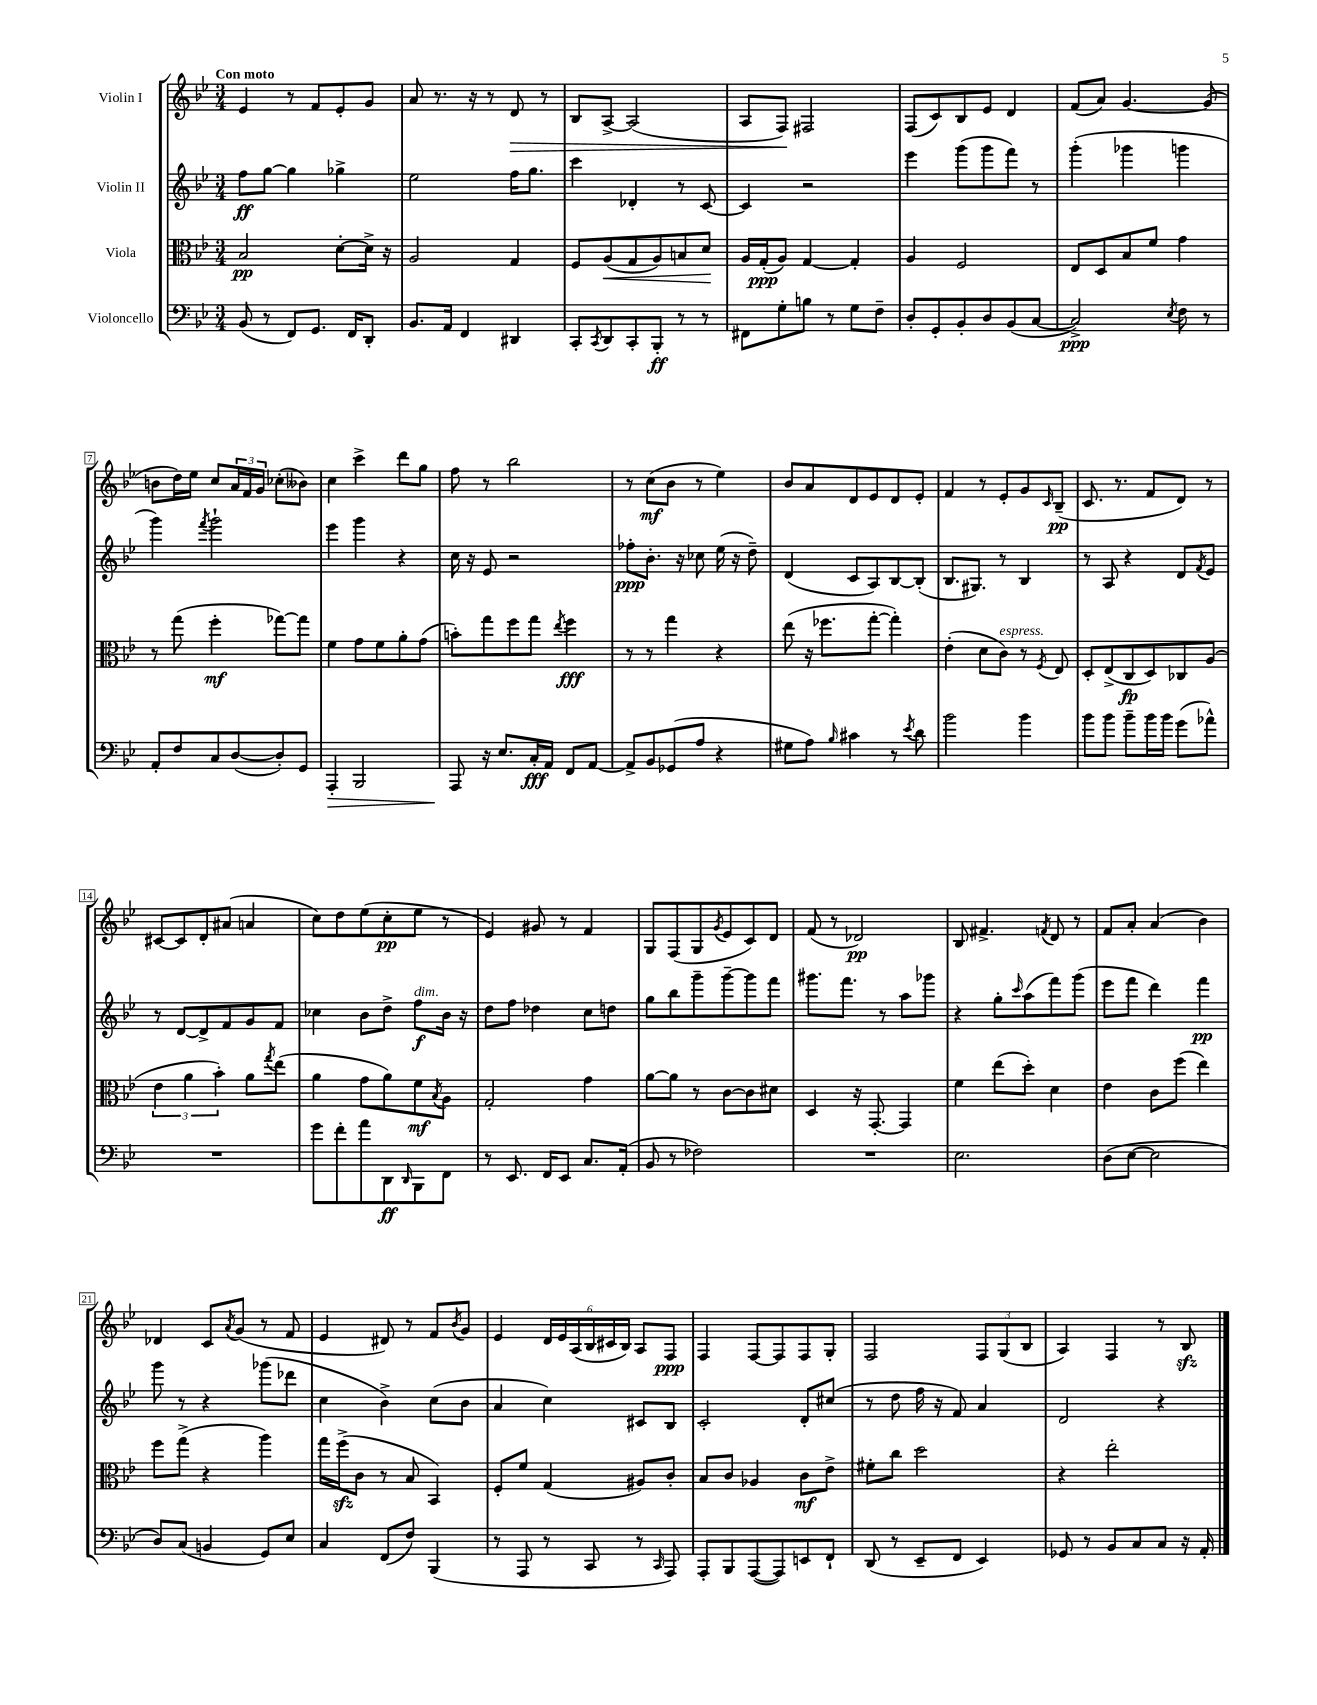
<<
\new StaffGroup <<
\new Staff = "s0" \with { instrumentName = "Violin I" } {
    \clef treble \key bes \major \numericTimeSignature \time 3/4 \tempo "Con moto"
    ees'4 r8 f'8 ees'8-. g'8 |
    a'8 r8. r16 r8 d'8\> r8 |
    bes8 a8~-> a2( |
    a8 f8\!) fis2 |
    f8( c'8) bes8 ees'8 d'4 |
    f'8( a'8) g'4.~ g'8( |
    b'8 d''16) ees''16 c''8 \tuplet 3/2 { a'16 f'16 g'16 } ces''8-.( beses'8) |
    c''4 c'''4-> d'''8 g''8 |
    f''8 r8 bes''2 |
    r8 c''8\mf( bes'8 r8 ees''4) |
    bes'8 a'8 d'8 ees'8 d'8 ees'8-. |
    f'4 r8 ees'8-. g'8 \grace { c'16 } bes8--\pp( |
    c'8. r8. f'8 d'8) r8 |
    cis'8~ cis'8 d'8-. ais'8( a'4 |
    c''8) d''8 ees''8( c''8-.\pp ees''8 r8 |
    ees'4) gis'8 r8 f'4 |
    g8 f8( g8 \acciaccatura { g'8 } ees'8 c'8) d'8 |
    f'8( r8 des'2\pp) |
    bes8 fis'4.-> \acciaccatura { f'8 } d'8 r8 |
    f'8 a'8-. a'4( bes'4) |
    des'4 c'8 \acciaccatura { a'8 } g'8( r8 f'8 |
    ees'4 dis'8) r8 f'8 \acciaccatura { bes'8 } g'8 |
    ees'4 \tuplet 6/4 { d'16 ees'16 a16( bes16 cis'16 bes16) } a8 f8\ppp |
    f4 f8~ f8 f8 g8-. |
    f2 \tuplet 3/2 { f8 g8( bes8 } |
    a4) f4 r8 bes8\sfz \bar "|." |
}
\new Staff = "s1" \with { instrumentName = "Violin II" } {
    \clef treble \key bes \major \numericTimeSignature \time 3/4
    f''8\ff g''8~ g''4 ges''4-> |
    ees''2 f''16 g''8. |
    c'''4 des'4-. r8 c'8~ |
    c'4 r2 |
    ees'''4 g'''8( g'''8 f'''8) r8 |
    g'''4-.( ges'''4 g'''4 |
    g'''4) \acciaccatura { f'''8 } g'''2-! |
    ees'''4 g'''4 r4 |
    c''16 r16 ees'8 r2 |
    fes''8-.\ppp bes'8.-. r16 ces''8 ees''16( r16 d''8--) |
    d'4( c'8 a8) bes8~ bes8-.( |
    bes8. gis8.) r8 bes4 |
    r8 a8 r4 d'8 \acciaccatura { f'8 } ees'8 |
    r8 d'8~ d'8-> f'8 g'8 f'8 |
    ces''4 bes'8 d''8-> f''8\f^\markup { \italic "dim." } bes'16 r16 |
    d''8 f''8 des''4 c''8 d''8 |
    g''8 bes''8 g'''8-- g'''8~-- g'''8 f'''8 |
    gis'''8. f'''8. r8 a''8 ges'''8 |
    r4 g''8-. \grace { c'''16 } a''8( f'''8) g'''8( |
    ees'''8 f'''8 d'''4) f'''4\pp |
    g'''8 r8 r4 ges'''8( des'''8 |
    c''4 bes'4->) c''8( bes'8 |
    a'4 c''4) cis'8 bes8 |
    c'2-. d'8-. cis''8( |
    r8 d''8 f''16 r16 f'8) a'4 |
    d'2 r4 \bar "|." |
}
\new Staff = "s2" \with { instrumentName = "Viola" } {
    \clef alto \key bes \major \numericTimeSignature \time 3/4
    bes2\pp d'8~-. d'16-> r16 |
    a2 g4 |
    f8 a8\<( g8 a8) b8 d'8\! |
    a16 g16-.\ppp( a8) g4~ g4-. |
    a4 f2 |
    ees8 d8 bes8 f'8 g'4 |
    r8 g''8( f''4-.\mf ges''8~) ges''8 |
    f'4 g'8 f'8 a'8-. g'8( |
    b'8-.) g''8 f''8 g''8 \acciaccatura { ees''8 } f''4\fff |
    r8 r8 g''4 r4 |
    ees''8( r16 fes''8. g''8~-. g''4-.) |
    ees'4-.( d'8 c'8^\markup { \italic "espress." }) r8 \acciaccatura { f8 } ees8 |
    d8-. ees8->( c8\fp d8) ces8 a8( |
    \tuplet 3/2 { ees'4 a'4 bes'4-.) } a'8 \acciaccatura { g''8 } ees''8( |
    a'4 g'8 a'8) f'8\mf \acciaccatura { bes8 } a8 |
    g2-. g'4 |
    a'8~ a'8 r8 c'8~ c'8 dis'8 |
    d4 r16 g,8.~-. g,4 |
    f'4 ees''8( d''8-.) d'4 |
    ees'4 c'8 f''8( ees''4) |
    f''8 g''8->( r4 a''4) |
    g''16 f''16->\sfz( c'8 r8 bes8 bes,4) |
    f8-. f'8 g4( ais8) c'8-. |
    bes8 c'8 aes4 c'8\mf ees'8-> |
    fis'8-. c''8 d''2 |
    r4 ees''2-. \bar "|." |
}
\new Staff = "s3" \with { instrumentName = "Violoncello" } {
    \clef bass \key bes \major \numericTimeSignature \time 3/4
    bes,8( r8 f,8) g,8. f,16 d,8-. |
    bes,8. a,16 f,4 dis,4 |
    c,8-. \acciaccatura { c,8 } d,8 c,8-. bes,,8-.\ff r8 r8 |
    fis,8 g8-. b8 r8 g8 f8-- |
    d8-. g,8-. bes,8-. d8 bes,8( c8~ |
    c2->\ppp) \acciaccatura { ees8 } f8 r8 |
    a,8-. f8 c8 d8~( d8-.) g,8 |
    a,,4-.\> bes,,2 |
    a,,8\! r16 ees8. c16-.\fff a,16 f,8 a,8~ |
    a,8-> bes,8 ges,8( a8 r4 |
    gis8 a8) \grace { bes16 } cis'4 r8 \acciaccatura { ees'8 } d'8 |
    bes'2 bes'4 |
    bes'8 bes'8 bes'8-- bes'16 bes'16 g'8( aes'8-^) |
    R2. |
    g'8 f'8-. a'8 d,8\ff \grace { d,16 } bes,,8 f,8 |
    r8 ees,8. f,16 ees,8 c8. a,16-.( |
    bes,8 r8 fes2) |
    R2. |
    ees2. |
    d8( ees8~ ees2 |
    d8) c8( b,4 g,8) ees8 |
    c4 f,8( f8) bes,,4( |
    r8 a,,8 r8 c,8 r8 \grace { c,16 } a,,8) |
    a,,8-. bes,,8 a,,8~( a,,8) e,8 f,8-! |
    d,8( r8 ees,8-- f,8 ees,4) |
    ges,8 r8 bes,8 c8 c8 r16 a,16-. \bar "|." |
}
>>
>>
\layout { \context { \Score \override BarNumber.stencil = #(make-stencil-boxer 0.1 0.3 ly:text-interface::print) } }
